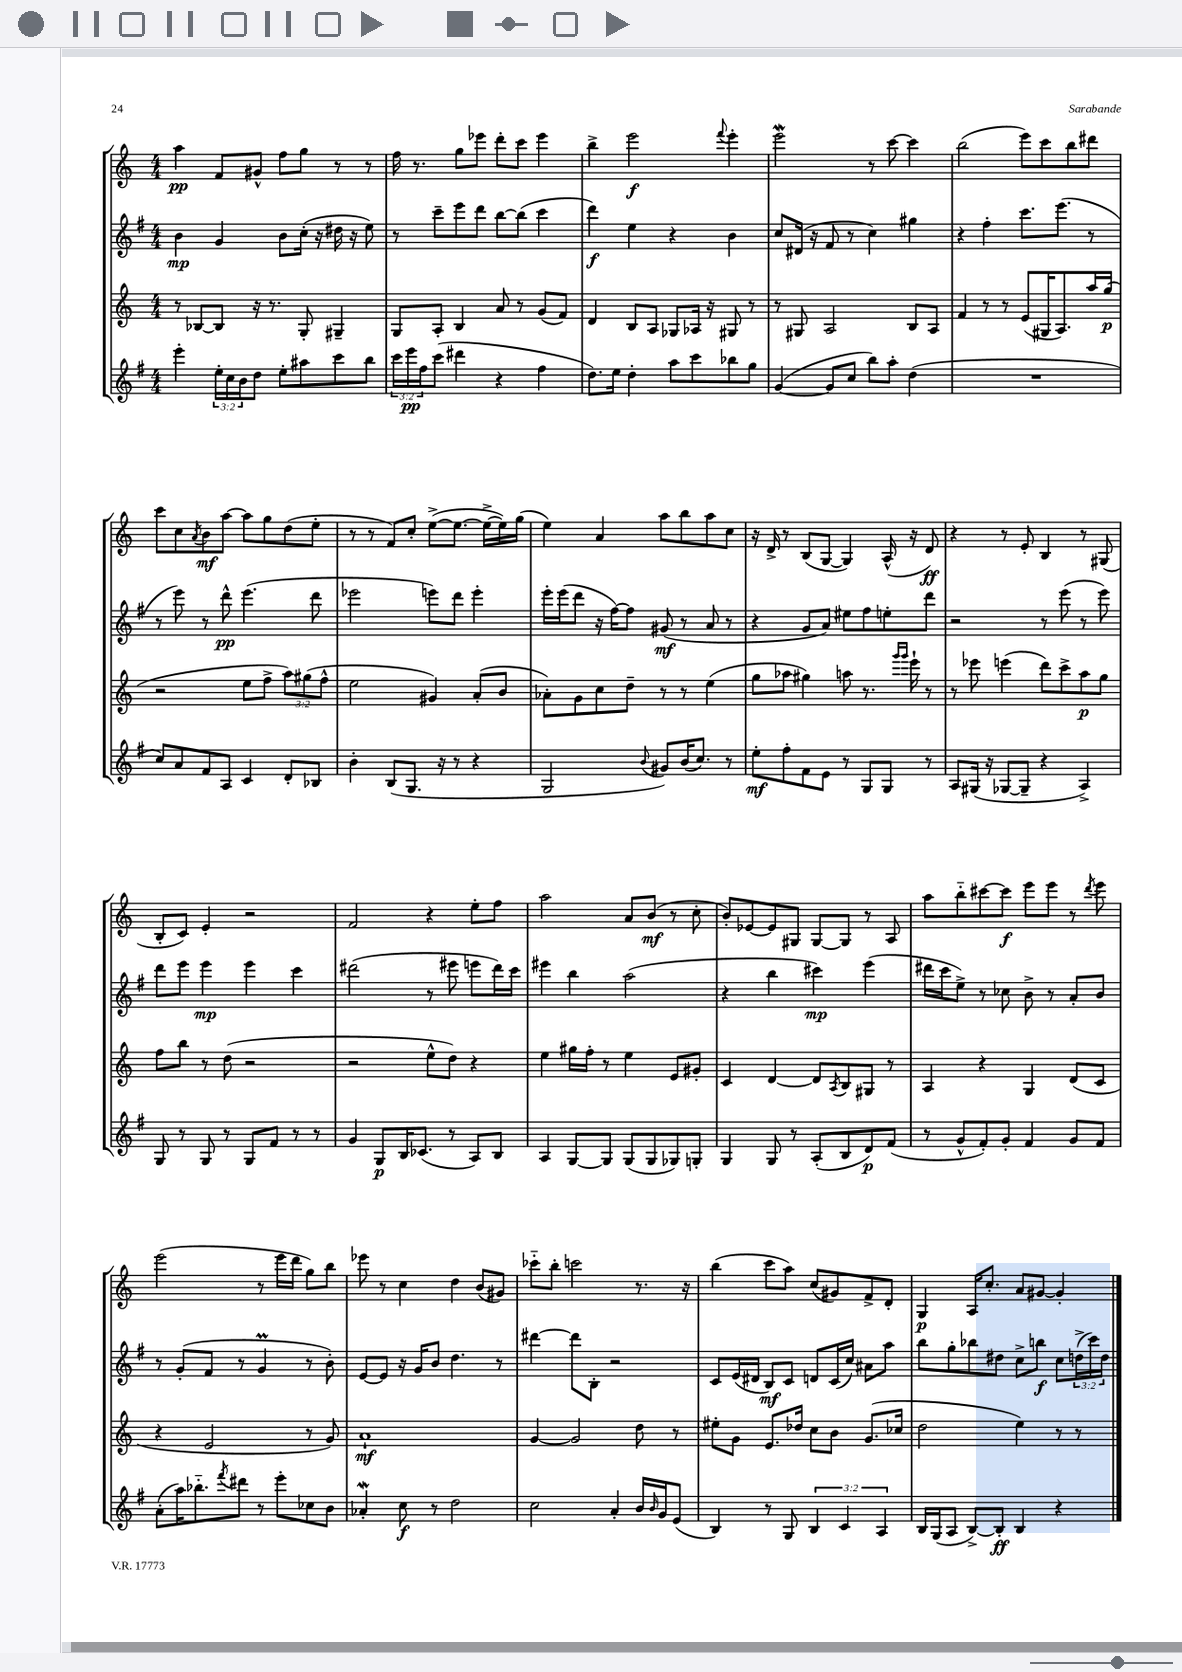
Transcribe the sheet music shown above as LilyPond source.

<<
\new StaffGroup <<
\new Staff = "s0" {
    \clef treble \key c \major \numericTimeSignature \time 4/4
    a''4\pp f'8 gis'8-^ f''8 g''8 r8 r8 |
    f''16 r8. g''8 ees'''8 d'''8-. c'''8 ees'''4 |
    b''4-> e'''2\f \appoggiatura { f'''8 } e'''4-. |
    e'''2\mordent r8 c'''8~ c'''4 |
    b''2( e'''8) c'''8 b''8 dis'''8 |
    c'''8 c''8 \acciaccatura { a'8 } b'8\mf a''8~ a''8 g''8 d''8( e''8-. |
    r8 r8 f'8) c''8-. e''8~->( e''8.~ e''16~-> e''16) g''16( |
    e''4) a'4 a''8 b''8 a''8 c''8 |
    r16 d'16-> r8 b8( g8~ g4) a16-^( r16 d'8\ff) |
    r4 r8 e'8-. b4 r8 gis8( |
    b8-. c'8) e'4-. r2 |
    f'2 r4 e''8-. f''8 |
    a''2 a'8 b'8\mf( r8 c''8-. |
    b'8-.) ees'8~ ees'8 gis8 gis8~ gis8 r8 a8 |
    a''8 b''8-_ cis'''8~ cis'''8\f e'''8 e'''8 r8 \acciaccatura { d'''8 } e'''8 |
    e'''2( r8 e'''16 d'''16 g''8) b''8 |
    ees'''8 r8 c''4 d''4 b'8( gis'8) |
    ces'''8-_ b''8-. c'''2 r8. r16 |
    b''4( c'''8 a''8) c''8( gis'8) f'8-> d'8-. |
    g4\p a16 c''8.-. a'8 gis'8~ gis'4-. \bar "|." |
}
\new Staff = "s1" {
    \clef treble \key g \major \numericTimeSignature \time 4/4 \override Staff.TupletNumber.text = #tuplet-number::calc-fraction-text
    b'4\mp g'4 b'8 c''16-.( r16 dis''16 r16 e''8) |
    r8 c'''8-- e'''8 d'''8 b''8~ b''8( c'''4 |
    d'''4\f) e''4 r4 b'4 |
    c''8 dis'16( r16 fis'8 r8 c''4) gis''4 |
    r4 fis''4-. c'''8. e'''8.( r8 |
    r8 e'''8) r8 d'''8-^\pp e'''4.( d'''8 |
    ees'''2 e'''8) d'''8 e'''4-. |
    e'''16-. e'''16( d'''8 r16 fis''16~) fis''8 gis'8\mf( r8 a'8 r8 |
    r4 g'8 a'8) eis''8 fis''8 e''8-. d'''8 |
    r2 r8 e'''8( r8 e'''8) |
    d'''8 e'''8 e'''4\mp e'''4 c'''4 |
    dis'''2( r8 eis'''8 e'''8 dis'''16) c'''16 |
    eis'''4 b''4 a''2( |
    r4 b''4 cis'''4\mp) e'''4( |
    dis'''16 c'''16 e''8->) r8 ces''8 b'8-> r8 a'8-. b'8 |
    r8 g'8-.( fis'8 r8 g'4\prall r8 b'8-.) |
    e'8~ e'8 r16 g'16 b'8 d''4. r8 |
    dis'''4~ dis'''8 b8-. r2 |
    c'8 e'16( dis'16 b8\mf) c'8 d'8 c'16( c''16) ais'8 a''8 |
    b''8 g''8-. bes''8 dis''8 c''8-> b''8\f c''8 \tuplet 3/2 { d''16->( c'''16) d''16 } \bar "|." |
}
\new Staff = "s2" {
    \clef treble \key c \major \numericTimeSignature \time 4/4 \override Staff.TupletNumber.text = #tuplet-number::calc-fraction-text
    r8 bes8~ bes8 r16 r8. g8-. gis4-- |
    g8 a8-. b4 a'8 r8 g'8( f'8) |
    d'4 b8 a8 ges8 aes16 r16 gis8 r8 |
    r8 gis8 a2 b8 a8 |
    f'4 r8 r8 e'8( gis16 a8.) a''16 g''16\p( |
    r2 e''8 f''8-> \tuplet 3/2 { a''8) gis''8( f''8-^ } |
    e''2 gis'4) a'8-.( b'8 |
    aes'8-.) g'8 c''8 d''8-- r8 r8 e''4( |
    g''8 aes''8 gis''4) a''8 r8. \grace { g'''16 g'''16 } e'''16-! r8 |
    r8 ees'''8 e'''4( d'''8) c'''8-> a''8\p g''8 |
    f''8 b''8 r8 d''8( r2 |
    r2 e''8-^ d''8) r4 |
    e''4 gis''16 f''16-. r8 e''4 e'8 gis'8-. |
    c'4 d'4~ d'8 \acciaccatura { a8 } b8 gis8 r8 |
    a4 r4 g4 d'8( c'8 |
    r4 e'2 r8 g'8) |
    a'1-!\mf |
    g'4~ g'2 d''8 r8 |
    eis''8-. g'8 e'8. des''16 c''8 b'8 g'8.( ces''16 |
    d''2 e''4) r8 r8 \bar "|." |
}
\new Staff = "s3" {
    \clef treble \key g \major \numericTimeSignature \time 4/4 \override Staff.TupletNumber.text = #tuplet-number::calc-fraction-text
    e'''4-. \tuplet 3/2 { e''16-. c''16 b'16 } d''8 e''8-. ais''8 c'''8 b''8 |
    \tuplet 3/2 { c'''16 e'''16\pp fis''16 } c'''8( dis'''4 r4 fis''4 |
    d''8.) e''16 d''4-. a''8 c'''8 bes''8 g''8 |
    g'4~( g'8 c''8 b''8) a''8-. d''4( |
    R1 |
    c''8) a'8 fis'8 a8 c'4 d'8-. bes8 |
    b'4-. b8( g8. r16 r8 r4 |
    g2 \appoggiatura { b'8 } gis'8) b'16( c''8.) r8 |
    e''8-.\mf fis''8-. fis'8 e'8 r8 g8 g8 r8 |
    a8 gis16( r16 ges8~ ges8-- r4 a4->) |
    g8 r8 g8 r8 g8 fis'8 r8 r8 |
    g'4 g8\p b16 ces'8.( r8 a8) b8 |
    a4 g8~ g8 g8( g8 ges8) g8-. |
    g4 g8 r8 a8-.( b8 d'8\p) fis'8( |
    r8 g'8-^ fis'8-.) g'8-. fis'4 g'8 fis'8 |
    a'8-.( a''16) bes''8.-_ \acciaccatura { fis'''8 } dis'''8 r8 e'''8-. ces''8 b'8 |
    aes'4-.\mordent c''8\f r8 d''2 |
    c''2 a'4-. b'16 \grace { b'16 } g'16 e'8( |
    b4) r8 g8 \tuplet 3/2 { b4 c'4 a4 } |
    b16 g16( a8 b8~->) b8-.\ff b4 r4 \bar "|." |
}
>>
>>
\layout { \context { \Score \remove "Bar_number_engraver" } }
